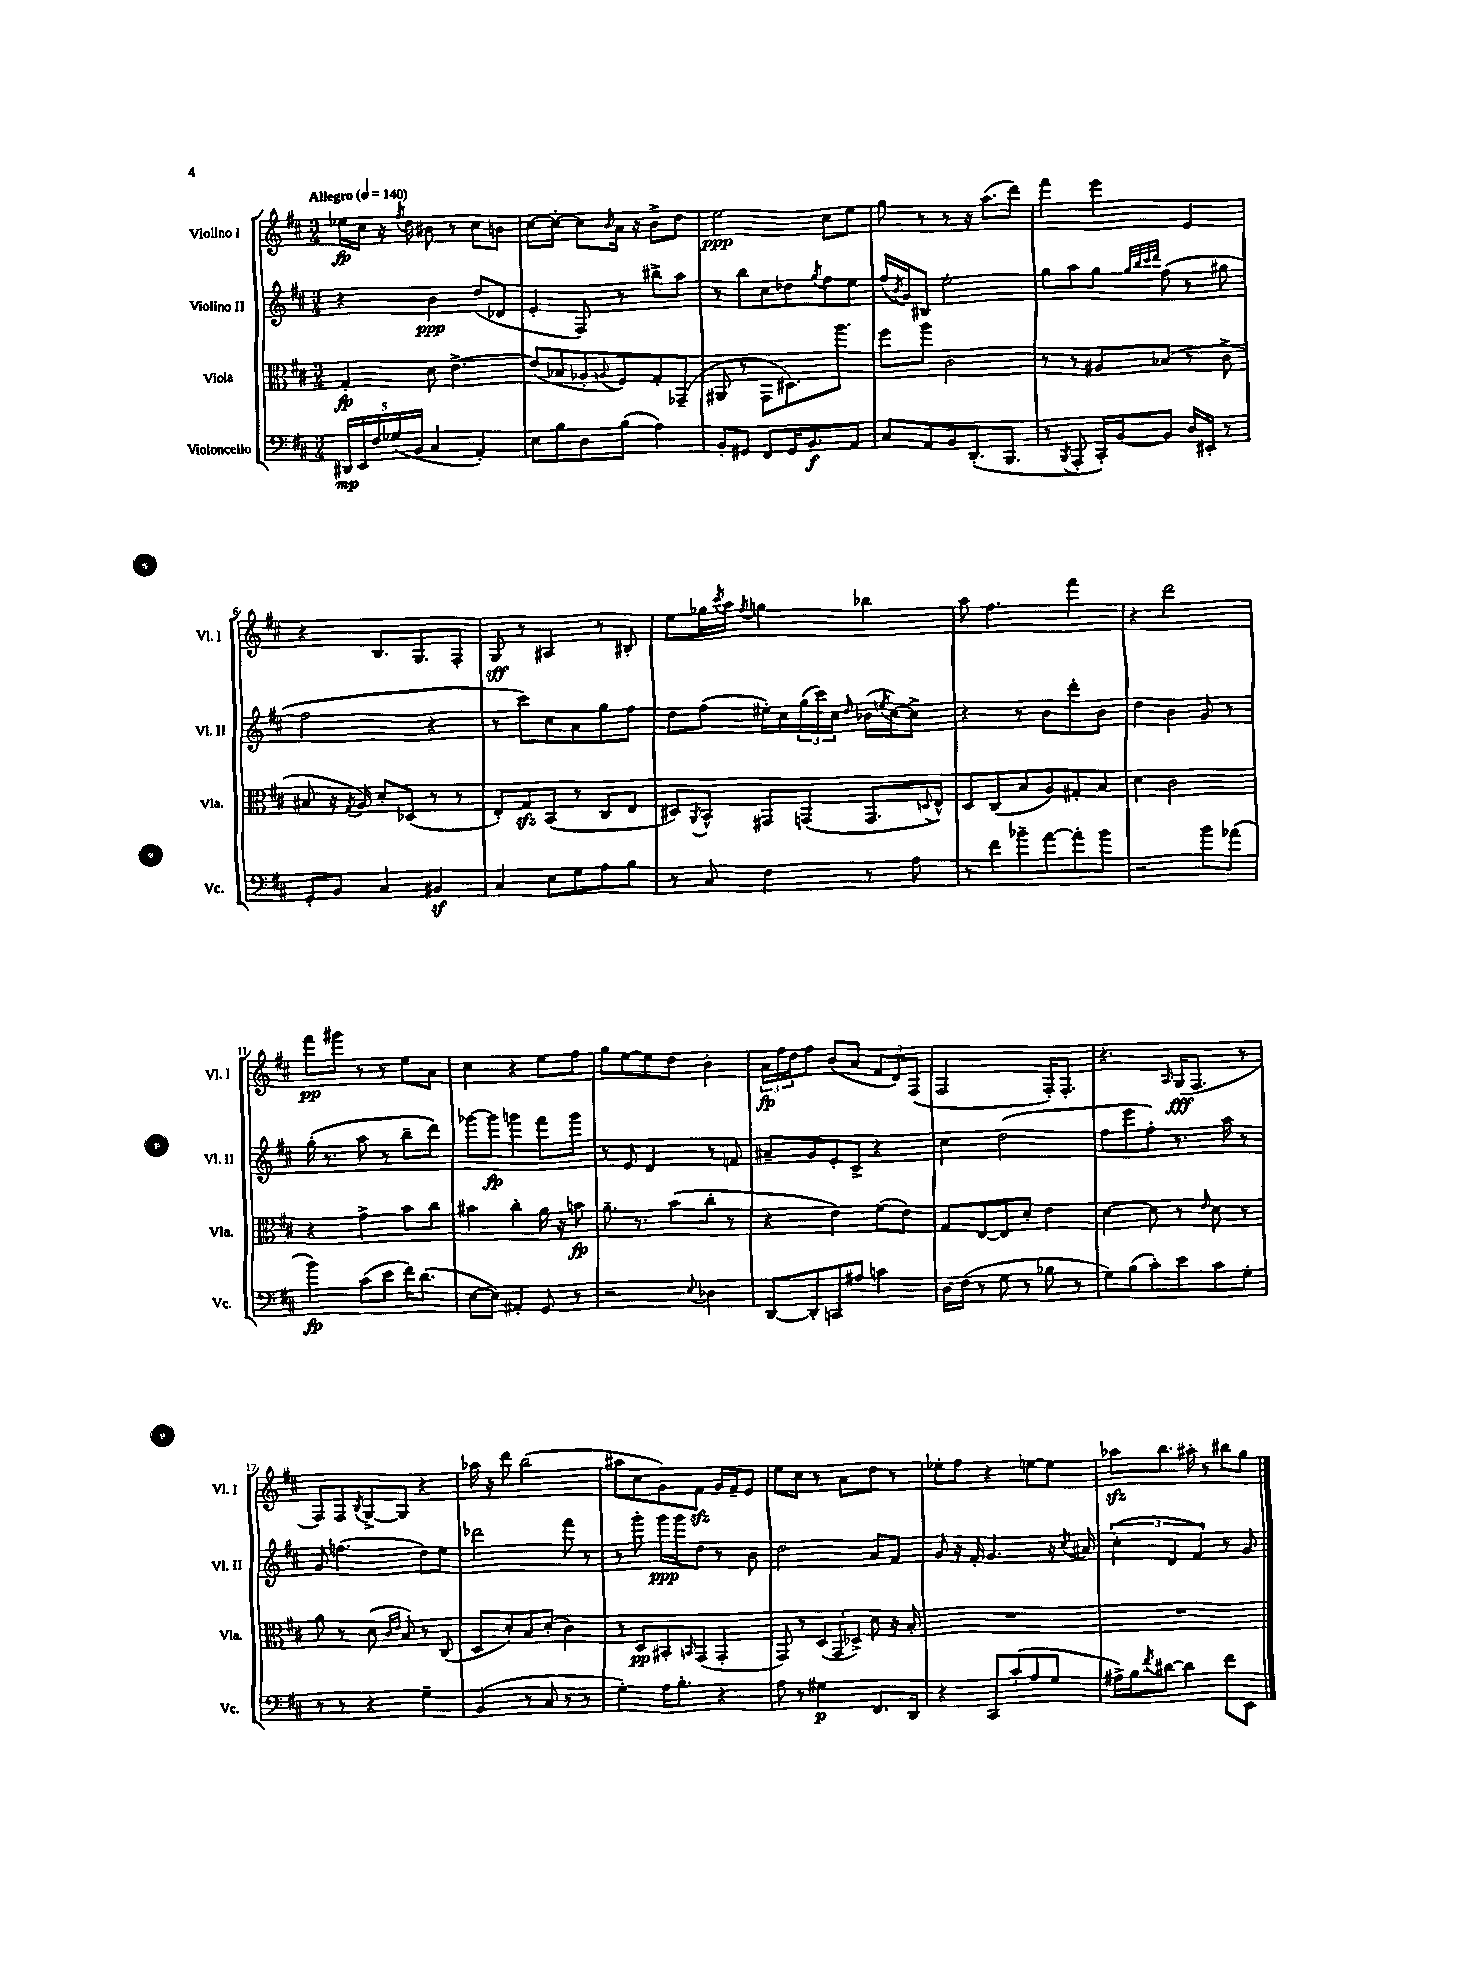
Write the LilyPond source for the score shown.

<<
\new StaffGroup <<
\new Staff = "s0" \with { instrumentName = "Violino I" shortInstrumentName = "Vl. I" } {
    \clef treble \key d \major \numericTimeSignature \time 3/4 \tempo "Allegro" 4 = 140
    ees''16\fp cis''16 r16 \acciaccatura { fis''8 } d''16 bis'8 r8 cis''8 b'8 |
    cis''8~ cis''8~-. cis''8 \grace { b'16 } a'16 r16 b'8-> d''8 |
    e''2\ppp cis''8 e''8 |
    g''8 r8 r8 r16 a''8.( d'''8) |
    fis'''4 e'''4 e'4 |
    r4 b8. g8. fis8-. |
    g8\sff r8 ais4 r8 bis8-. |
    e''8 ges''16 \acciaccatura { cis'''8 } a''16 \acciaccatura { fis''8 } g''4 bes''4 |
    a''8 fis''4. fis'''4 |
    r4 d'''2 |
    fis'''8\pp gis'''8 r8 r8 e''8 a'8 |
    cis''4 r4 e''8 fis''8 |
    g''8 e''8~ e''8 d''8 b'4-. |
    \tuplet 3/2 { a'16\fp fis''16 d''16 } fis''8 b'8( a'8 \tuplet 3/2 { fis'8 d'8) fis8( } |
    fis2 fis16-.) fis8.-. |
    r4. \grace { a16 } g16\fff( fis8. r8 |
    fis8) fis8 \acciaccatura { b8 } g8~-> g8 r4 |
    aes''16 r16 d'''8 b''2( |
    ais''8 cis''8 g'8) fis'8\sfz g'16 fis'16-- e'8 |
    e''8 cis''8 r8 a'8 d''8 r8 |
    ees''8-. fis''8 r4 e''8~ e''8 |
    aes''8\sfz b''8. ais''16-. r8 bis''8 g''8 \bar "|." |
}
\new Staff = "s1" \with { instrumentName = "Violino II" shortInstrumentName = "Vl. II" } {
    \clef treble \key d \major \numericTimeSignature \time 3/4
    r4 b'4\ppp d''8( des'8 |
    e'4-. fis8) r8 bis''8-> a''8 |
    r8 b''8 cis''8 des''8 \acciaccatura { g''8 } fis''8 e''8 |
    fis''16( \acciaccatura { b'8 } g'16) bis8 e''2-. |
    g''8 a''8 g''8 \grace { g''32 b''32 cis'''32 d'''32 } fis''8( r8 gis''8 |
    fis''2 r4 |
    r8 cis'''8) cis''8 a'8 g''8 fis''8 |
    d''8 fis''8( eis''16-.) cis''16 \tuplet 3/2 { g''16( cis'''16) cis''16 } \grace { d''16 } bes'16( \acciaccatura { e''8 } cis''16~) cis''8-> |
    r4 r8 b'8 d'''8-. b'8 |
    d''4 b'4 g'8 r8 |
    g''16-.( r8. a''8 r8 b''8-- d'''8) |
    ges'''8~ ges'''8\fp g'''4 fis'''8 g'''8 |
    r8 e'8 d'4 r8 f'8 |
    ais'8-- g'8 e'8-. cis'8-> r4 |
    cis''4 d''2( |
    fis''8 e'''8 fis''8-.) r8. a''16 r8 |
    g'8 f''4.( d''8) e''8 |
    des'''2 fis'''8 r8 |
    r8 g'''8-. g'''16\ppp g'''16 d''8 r8 b'8 |
    d''2 a'8 fis'8 |
    g'8 r16 fis'16-. g'4. r16 \acciaccatura { cis''8 } ais'16 |
    \tuplet 3/2 { cis''4-.( d'4 fis'4) } r8 g'8 \bar "|." |
}
\new Staff = "s2" \with { instrumentName = "Viola" shortInstrumentName = "Vla." } {
    \clef alto \key d \major \numericTimeSignature \time 3/4
    g4-.\fp d'8 e'4.~-> |
    e'8( bes8 aes8-. \appoggiatura { a8 } fis8) g8-. ges,8--( |
    ais,8 r8 g,8 dis8.) a''8. |
    fis''8 a''8 cis'2 |
    r8 r8 ais8 bes8( r8 cis'8-> |
    bis8 r16 \acciaccatura { g8 } a16) d'8-. des8( r8 r8 |
    e8-.) g8\sfz b,8( r8 cis8 e8 |
    dis8) \acciaccatura { a,8 } b,8-^ gis,8 g,8( g,8. \appoggiatura { d8 } e16-^) |
    d8 cis8( b8 a8) gis8-. b8 |
    d'4 cis'2 |
    r4 g'4-> b'8 cis''8 |
    bis'4 cis''4-. a'16 r16 b'8\fp |
    a'8.-- r8. b'8( cis''8-. r8 |
    r4 e'4) fis'8( e'8) |
    g8 e8~ e8 d'8-. e'4 |
    d'4~ d'8 r8 \grace { e'16 } d'8 r8 |
    a'8 r8 d'8( \grace { cis'16 e'16 } b8) r8 cis8( |
    d8 d'8-.) b8 d'8-.( cis'4) |
    r8 d8\pp bis,8-. \grace { b,16 } g,8( g,4-. |
    g,8) r8 \tuplet 3/2 { d8( g,8 des8->) } d'8 r16 b16-. |
    R2. |
    R2. \bar "|." |
}
\new Staff = "s3" \with { instrumentName = "Violoncello" shortInstrumentName = "Vc." } {
    \clef bass \key d \major \numericTimeSignature \time 3/4
    \tuplet 5/4 { dis,16\mp e,16 fis16 ges16( b,16 } cis4 a,4-.) |
    e8 b8 d8 b8( a4) |
    b,8-. gis,8 fis,8 gis,16 b,8.\f a,8 |
    cis8 a,8 b,8 d,8.-.( b,,8. |
    r8 \acciaccatura { b,,8 } a,,8-. cis,16-.) b,16~ b,8 d16 eis,16-. r8 |
    g,8-. b,8 cis4 bis,4\sf |
    cis4 e8 g8 a8 b8 |
    r8 cis8 fis4 r8 a8 |
    r8 fis'8 bes'8-- a'8~ a'8-. bes'8 |
    r2 b'8 aes'8( |
    b'4\fp) cis'8( e'8 fis'16) d'8.( |
    e8~ e8) ais,4-. g,8 r8 |
    r2 \appoggiatura { e8 } des4 |
    d,8~ d,8-. c,8 ais8 c'4 |
    d16 fis16( r8 g8 r8 bes8 r8 |
    g8) b8( cis'8-.) e'8 cis'8 g8-. |
    r8 r8 r4 g4-- |
    b,4( r8 cis8 r8 r8 |
    g4-.) a16 b8.-. r4 |
    a8 r8 gis4\p fis,8. d,16 |
    r4 cis,8 cis'8-.( a8 g8 |
    ais16->) b16 \acciaccatura { fis'8 } dis'8~ dis'4 fis'8 e,8 \bar "|." |
}
>>
>>
